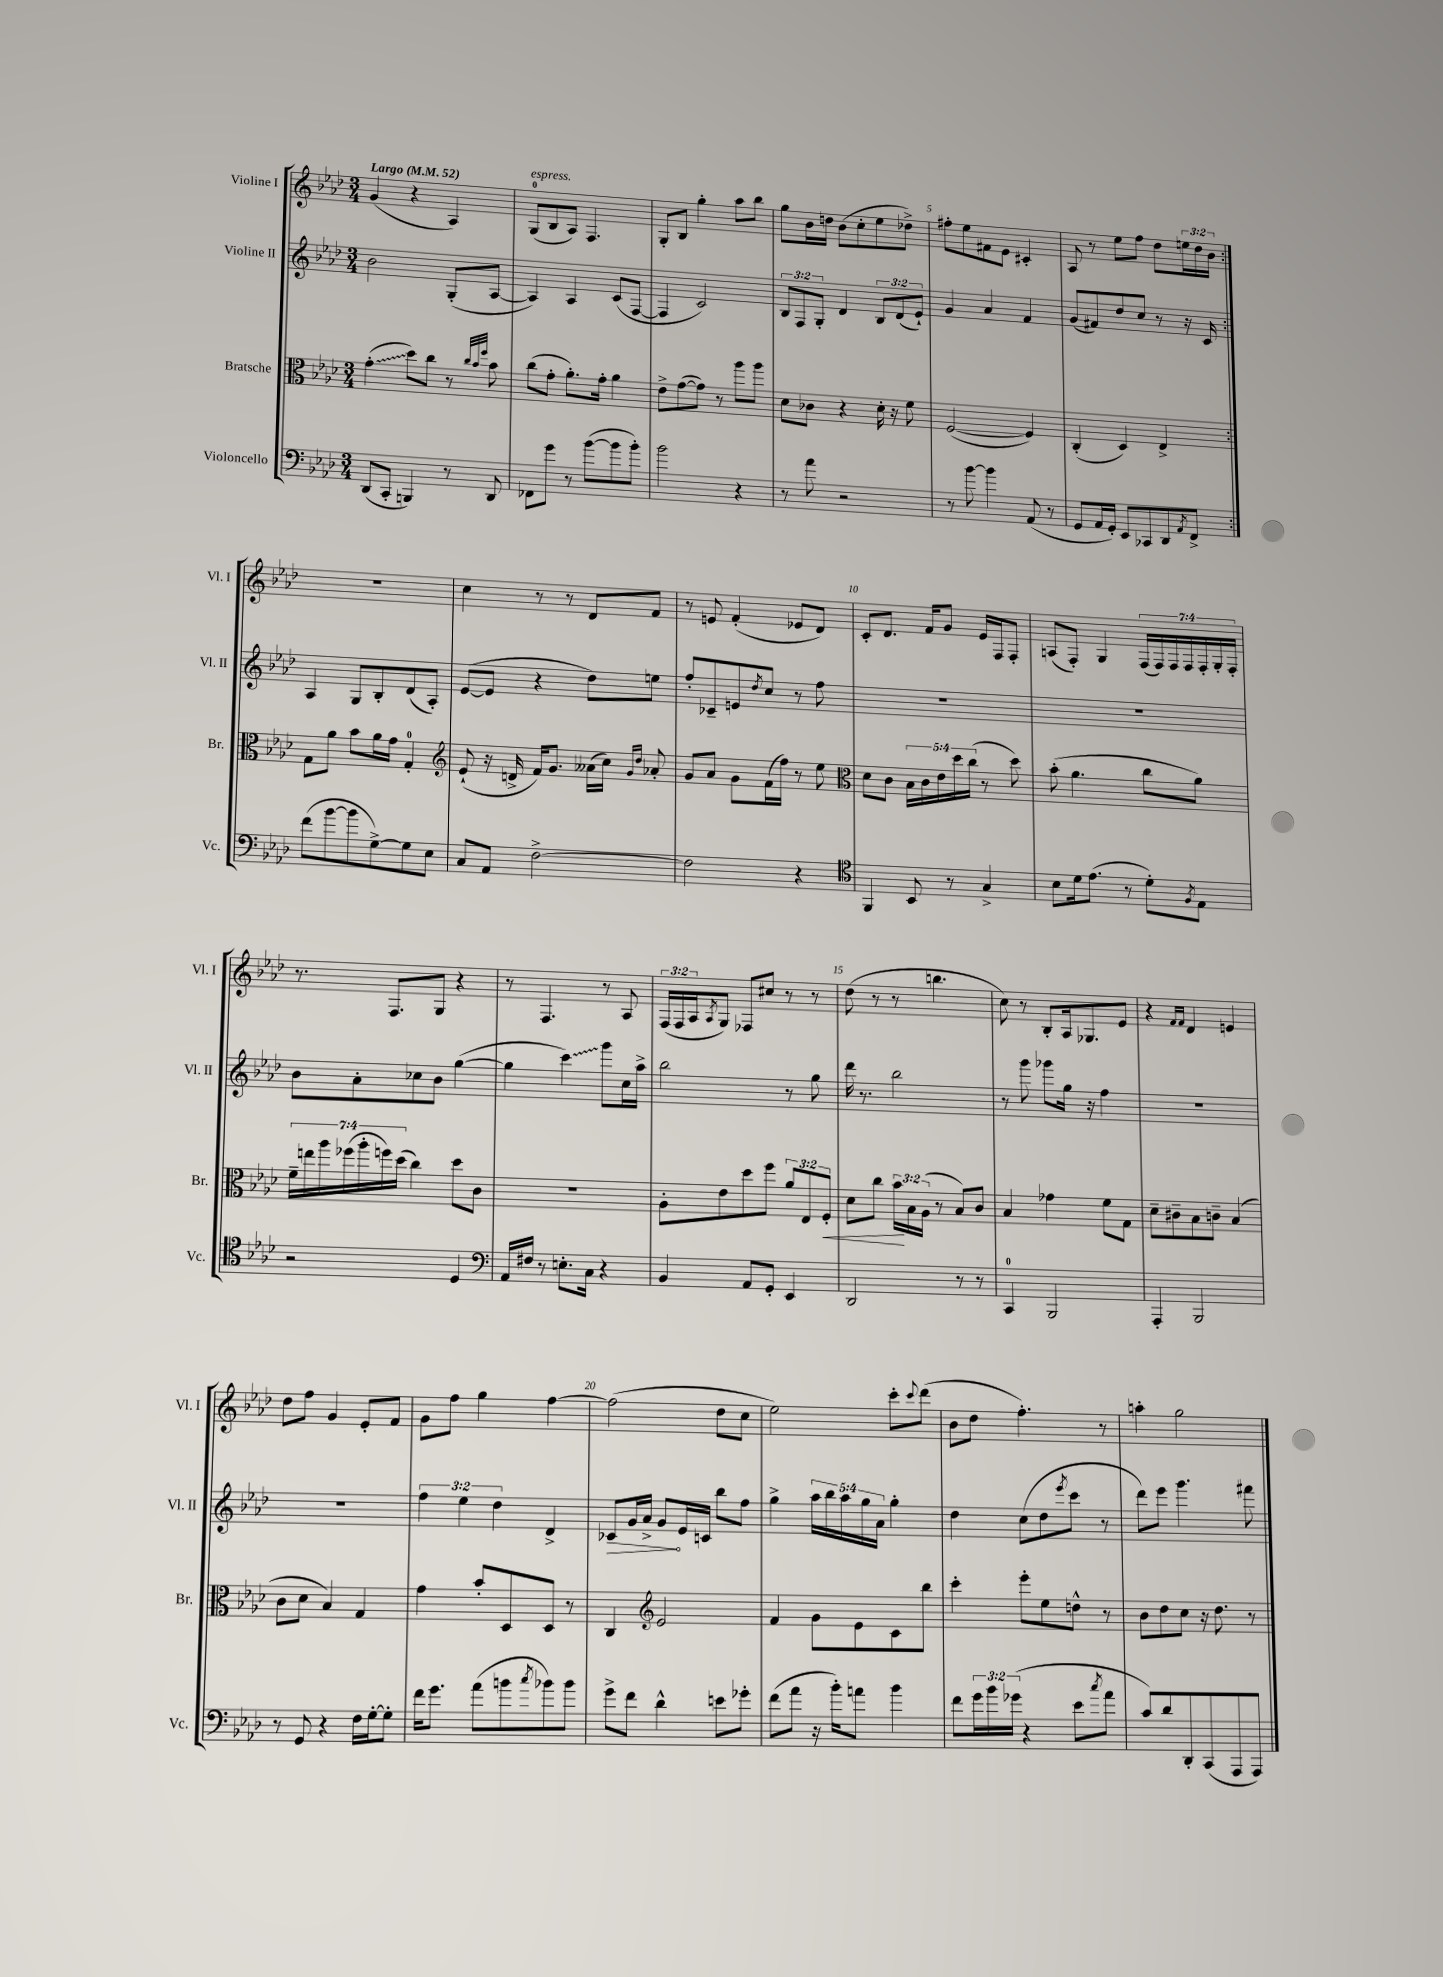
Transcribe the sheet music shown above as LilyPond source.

<<
\new StaffGroup <<
\new Staff = "s0" \with { instrumentName = "Violine I" shortInstrumentName = "Vl. I" } {
    \clef treble \key aes \major \numericTimeSignature \time 3/4 \override Staff.TupletNumber.text = #tuplet-number::calc-fraction-text \tempo "Largo" 4 = 52
    \repeat volta 2 { g'4( r4 aes4) |
    g8-0^\markup { \italic "espress." }( bes8 aes8) f4. |
    g8-. bes8 g''4-. aes''8 bes''8 |
    g''8 bes'16 d''16 bes'8( c''8-. ees''8 des''8->) |
    fis''8-. ees''8 fis'8 ees'8 cis'4-. |
    aes8 r8 ees''8 f''8 des''8 \tuplet 3/2 { e''16 des''16 bes'16 } | }
    R2. |
    c''4 r8 r8 des'8 f'8 |
    r8 e'8 f'4-.( ees'8 des'8) |
    c'8-. des'8. f'16 g'8 ees'16 f16 f8-. |
    a8( f8-.) g4 \tuplet 7/4 { f16( f16) f16 f16 f16-. g16-. f16-. } |
    r8. f8. g8 r4 |
    r8 f4. r8 aes8 |
    \tuplet 3/2 { f16( f16 aes16 } \acciaccatura { aes8 } g8) fes8 cis''8 r8 r8 |
    des''8( r8 r8 b''4. |
    c''8) r8 bes8-. aes16 ges8. ees'8 |
    r4 \grace { f'16 f'16 } des'4 e'4 |
    des''8 f''8 g'4 ees'8-. f'8 |
    g'8 f''8 g''4 f''4~ |
    f''2( des''8 c''8 |
    ees''2) c'''8-. \appoggiatura { c'''8 } des'''8( |
    bes'8 des''8 f''4.-.) r8 |
    a''4-. g''2 \bar "|." |
}
\new Staff = "s1" \with { instrumentName = "Violine II" shortInstrumentName = "Vl. II" } {
    \clef treble \key aes \major \numericTimeSignature \time 3/4 \override Staff.TupletNumber.text = #tuplet-number::calc-fraction-text
    \repeat volta 2 { bes'2 g8-.( aes8~ |
    aes4) aes4 c'8( f8~ |
    f4 c'2) |
    \tuplet 3/2 { bes8 f8 g8-. } des'4 \tuplet 3/2 { bes8 des'8( ees'8-!) } |
    g'4 aes'4 f'4 |
    g'8( fis'8) des''8 c''8 r8 r16 c'16 | }
    aes4 g8 bes8-. des'8( aes8-.) |
    ees'8~( ees'8 r4 des''8) e''8 |
    f''8-. ces'8-- e'8 \acciaccatura { des''8 } c''8 r8 f''8 |
    R2. |
    R2. |
    bes'8 aes'8-. ces''8 bes'8 g''4~( |
    g''4 \once \override Glissando.style = #'zigzag c'''4\glissando) g'''8 c''16 aes''16-> |
    bes''2 r8 g''8 |
    des'''16 r8. bes''2 |
    r8 g'''8 ges'''8 g''16 r16 f''4 |
    R2. |
    R2. |
    \tuplet 3/2 { f''4 ees''4 des''4 } des'4-> |
    \once \override Hairpin.circled-tip = ##t ces'8\> g'16 aes'16-> g'8\! ees'16 c'16 bes''8 f''8 |
    g''4-> \tuplet 5/4 { aes''16 bes''16 aes''16 g''16 aes'16 } g''4-. |
    des''4 c''8( des''8 \acciaccatura { ees'''8 } c'''8 r8 |
    des'''8) ees'''8 g'''4. fis'''8 \bar "|." |
}
\new Staff = "s2" \with { instrumentName = "Bratsche" shortInstrumentName = "Br." } {
    \clef alto \key aes \major \numericTimeSignature \time 3/4 \override Staff.TupletNumber.text = #tuplet-number::calc-fraction-text
    \repeat volta 2 { \once \override Glissando.style = #'zigzag g'4-.\glissando( des''8) c''8 r8 \grace { c''32 bes'32 f''32 } bes'8 |
    c''8( g'8-. aes'8.-.) g'16-. aes'4 |
    ees'8-> g'8~( g'8) r8 aes''8 aes''8 |
    des'8 ces'8 r4 des'16-. r16 f'8 |
    f2~( f4) |
    c4-.( des4) ees4-> | }
    g8 aes'8 bes'8 aes'16 g'16 g4-0-. |
    \clef treble ees'8-!( r16 d'16-> f'16) g'8. aeses'16( c''16) \grace { g'16 des''16 } aes'8-. |
    g'8 aes'8 g'8 f'16( f''16) r8 ees''8 |
    \clef alto des'8 c'8 \tuplet 5/4 { bes16 c'16 ees'16 des''16 c''16( } r8 des''8) |
    bes'8-.( aes'4. c''8 aes'8) |
    \tuplet 7/4 { f'16-- e''16 aes''16 fes''16( aes''16-. f''16) des''16( } c''4) des''8 c'8 |
    R2. |
    aes8-. ees'8 des''8 f''8 \tuplet 3/2 { aes'8 ees8 f8-.\< } |
    des'8 c''8 \tuplet 3/2 { bes'16\! bes16 aes16( } r8 bes8) c'8 |
    bes4 ges'4 f'8 g8 |
    des'8-- cis'8-- bes8 c'8-- bes4( |
    c'8 des'8 bes4) g4 |
    g'4 bes'8-. des8 des8 r8 |
    c4 \clef treble ees'2 |
    f'4 g'8 ees'8 c'8 bes''8 |
    c'''4-. ees'''8-. ees''8 d''8-^ r8 |
    bes'8 des''8 c''8 r16 des''8. r8 \bar "|." |
}
\new Staff = "s3" \with { instrumentName = "Violoncello" shortInstrumentName = "Vc." } {
    \clef bass \key aes \major \numericTimeSignature \time 3/4 \override Staff.TupletNumber.text = #tuplet-number::calc-fraction-text
    \repeat volta 2 { des,8( c,8-. b,,4) r8 des,8 |
    fes,8 g'8 r8 bes'8~( bes'8 bes'8-.) |
    bes'2 r4 |
    r8 aes'8 r2 |
    r8 bes'8~ bes'4 aes,8( r8 |
    g,8 aes,16 g,16-.) ees,8 ces,8 des,8 \acciaccatura { aes,8 } f,8-> | }
    f'8( bes'8~ bes'8 g8~->) g8 ees8 |
    c8 aes,8 f2~-> |
    f2 r4 |
    \clef tenor f,4 bes,8 r8 g4-> |
    bes8 des'16 ees'8.( r8 des'8-.) \acciaccatura { f8 } ees8 |
    r2 des4 |
    \clef bass aes,16 fis16 r8 e8.-. c16 r4 |
    bes,4 aes,8 g,8-. ees,4 |
    des,2 r8 r8 |
    c,4-0 bes,,2 |
    aes,,4-. bes,,2 |
    r8 g,8 r4 f16 g16~-. g8-. |
    f'16 g'8. aes'8( b'8 \acciaccatura { c''8 } bes'8) bes'8 |
    g'8-> f'8 des'4-^ e'8 ges'8-. |
    f'8( aes'8 r16 bes'16-.) a'8 bes'4 |
    f'8 \tuplet 3/2 { g'16 bes'16 ges'16( } r4 ees'8 \acciaccatura { c''8 } aes'8 |
    c'8) des'8 des,8-. c,8( aes,,8 aes,,8) \bar "|." |
}
>>
>>
\layout { \context { \Score \override BarNumber.break-visibility = ##(#f #t #t) barNumberVisibility = #(every-nth-bar-number-visible 5) } }
